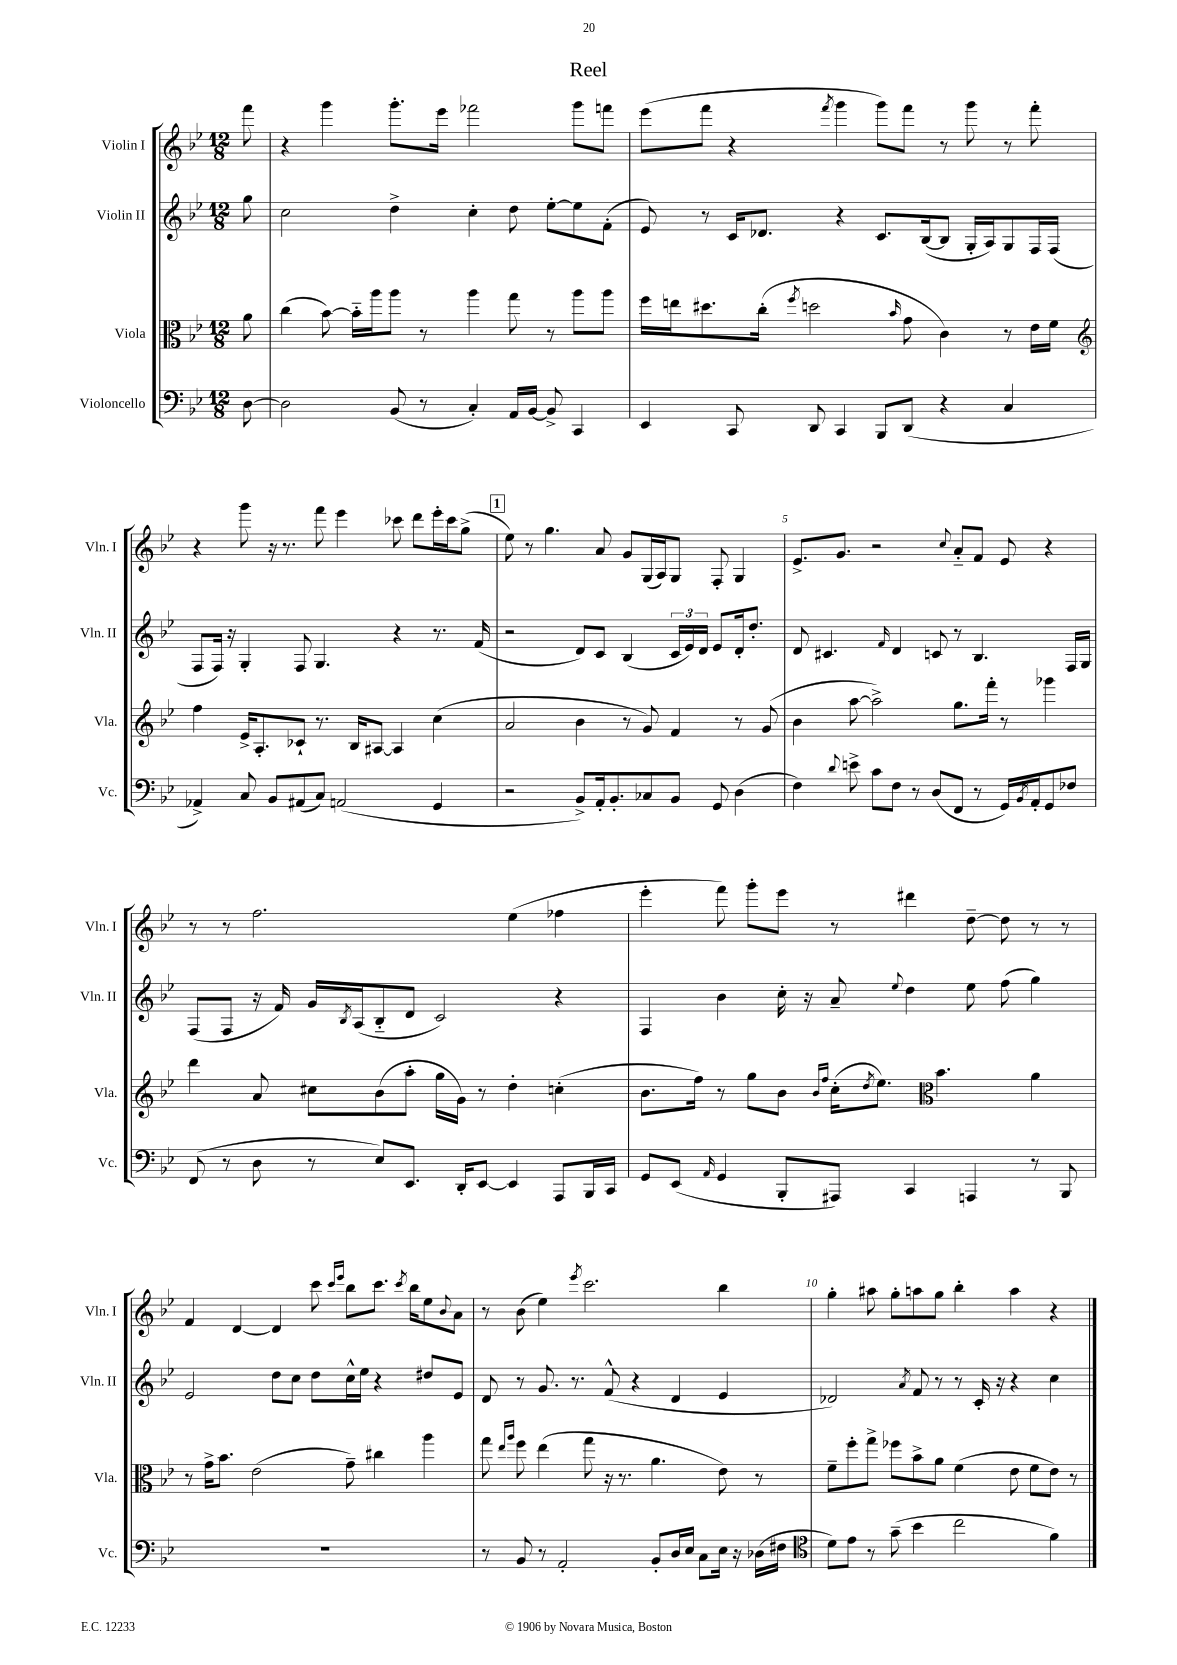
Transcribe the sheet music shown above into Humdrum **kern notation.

**kern	**kern	**kern	**kern
*staff4	*staff3	*staff2	*staff1
*clefF4	*clefC3	*clefG2	*clefG2
*k[b-e-]	*k[b-e-]	*k[b-e-]	*k[b-e-]
*M12/8	*M12/8	*M12/8	*M12/8
[8D	8a	8gg	8fff
=	=	=	=
2D]	(4cc	2cc	4r
.	[8b-)	.	4ggg
.	16b-'~]	.	.
.	16aa	.	.
(8BB-	8aa	4dd^	8.ggg'
8r	8r	.	.
.	.	.	16eee-
4C')	4aa	4cc'	2fff-
16AA	8gg	8dd	.
[16BB-	.	.	.
8BB-^]	8r	[8ee-'	.
4CC	8aa	8ee-]	8ggg
.	8aa	(8f'	8fff
=	=	=	=
4EE-	16ff	8e-)	(8eee-
.	16ee	.	.
.	8.dd#	8r	8fff
8CC	.	16c	4r
.	(16cc'	8.d-	.
.	8qff	.	.
8DD	2dd	.	.
.	.	.	8qfff
4CC	.	4r	4ggg
8BBB-	.	8.c	8ggg)
.	16qqb-	.	.
(8DD	8g	.	8fff
.	.	([16B-	.
4r	4c)	8B-]	8r
.	.	16G'	8ggg
.	.	16A)	.
4C	8r	8G	8r
.	16e-	16F	8fff'
.	16f	(16F	.
=	=	=	=
*	*clefG2	*	*
4AA-^)	4ff	8F	4r
.	.	16F)	.
.	.	16r	.
8C	16e-^	4G'	8ggg
.	8.A'	.	.
8BB-	.	.	16r
.	.	.	8.r
(8AA#	8c-`	8F	.
8C)	8.r	4.G	8fff
(2AA	.	.	4eee-
.	16B-	.	.
.	[8A#	.	.
.	4A#]	4r	8ccc-
.	.	.	8ddd
4GG	(4cc	8.r	16eee-'
.	.	.	16ccc-
.	.	.	(8gg^
.	.	(16f	.
=	=	=	=
2r	2a	2r	8ee-)
.	.	.	8r
.	.	.	4.gg
8BB-^)	4b-	8d)	.
16AA'	.	8c	8a
8.BB-'	.	.	.
.	8r	(4B-	8g
8C-	8g)	.	(16G
.	.	.	16A)
8BB-	4f	24c	8G
.	.	24e-)	.
.	.	24d	.
8GG	.	8e-	8F'
(4D	8r	16d'	4G
.	.	8.dd'	.
.	(8g	.	.
=	=	=	=
4F)	4b-	8d	8.e-^
.	.	4.c#	.
.	.	.	8.g
8qqd	.	.	.
8e^	[8aa	.	.
8c	2aa^])	.	2r
.	.	16qqf	.
8F	.	4d	.
8r	.	.	.
(8D	.	8c	.
.	.	.	8qqcc
8FF	8.gg	8r	8a'~
8r	.	4.B-	8f
.	16fff'	.	.
16GG)	8r	.	8e-
8qBB-	.	.	.
16AA'	.	.	.
8GG	4ggg-	.	4r
8F-	.	16F	.
.	.	16G	.
=	=	=	=
(8FF	4ddd	(8F	8r
8r	.	8F	8r
8D	8a	16r	2.ff
.	.	16f)	.
8r	8cc#	16g	.
.	.	8qB-	.
.	.	(16A	.
8E-)	(8b-	8B-'~	.
8.EE-	8aa'	8d	.
.	16gg	2c)	.
16DD'	16g)	.	.
[8EE-	8r	.	.
4EE-]	4dd'	.	(4ee-
8AAA	(4cc'	4r	4ff-
16BBB-	.	.	.
16CC	.	.	.
=	=	=	=
8GG	8.b-	4F	4eee-'
(8EE-	.	.	.
.	16ff)	.	.
16qqAA	.	.	.
4GG	8r	4b-	8fff)
.	8gg	.	8ggg'
8BBB-'	8b-	16cc'	8eee-
.	.	16r	.
.	16qqb-	.	.
.	16qqff	.	.
8AAA#)	(16cc'	8a~	8r
.	8qdd	.	.
.	8.ee-)	.	.
.	.	8qqee-	.
4CC	.	4dd	4ddd#
*	*clefC3	*	*
.	4.b-	.	.
4AAA	.	8ee-	[8dd~
.	.	(8ff	8dd]
8r	4a	4gg)	8r
8BBB-	.	.	8r
=	=	=	=
1.r	8r	2e-	4f
.	16g^	.	.
.	8.b-	.	.
.	.	.	[4d
.	(2e-	.	.
.	.	8dd	4d]
.	.	8cc	.
.	.	8dd	8ccc
.	.	.	16qqccc
.	.	.	16qqeee-
.	8g~)	16cc^^	8bb-
.	.	16ee-	.
.	4cc#	4r	8.ccc
.	.	.	8qccc
.	.	.	16bb-
.	4aa	8dd#	8ee-
.	.	.	8qqb-
.	.	8e-	8a
=	=	=	=
8r	8gg	8d	8r
.	16qqee-	.	.
.	16qqaa	.	.
8BB-	8ff	8r	(8b-
8r	(4ee-	8.g	4ee-)
2AA'	.	.	.
.	.	8.r	.
.	.	.	8qeee-
.	8gg	.	2.ccc
.	16r	(8f^^	.
.	8.r	.	.
.	.	4r	.
8BB-'	4.a	.	.
16D	.	4d	.
16E-	.	.	.
8C	.	.	.
16E-	8e-)	4e-	4bb-
16r	.	.	.
(16D-	8r	.	.
16F#	.	.	.
=	=	=	=
*clefC4	*	*	*
8d)	8f~	2d-)	4gg'
8e-	8ff'	.	.
8r	8gg^	.	8aa#
(8g~	8ff-	.	8gg'
.	.	8qa	.
4b-	8b-^	8f	8aa
.	8a	8r	8gg
2cc	(4f	8r	4bb-'
.	.	16c'	.
.	.	16r	.
.	8e-	4r	4aa
.	8f	.	.
4f)	8e-)	4cc	4r
.	8r	.	.
==	==	==	==
*-	*-	*-	*-
